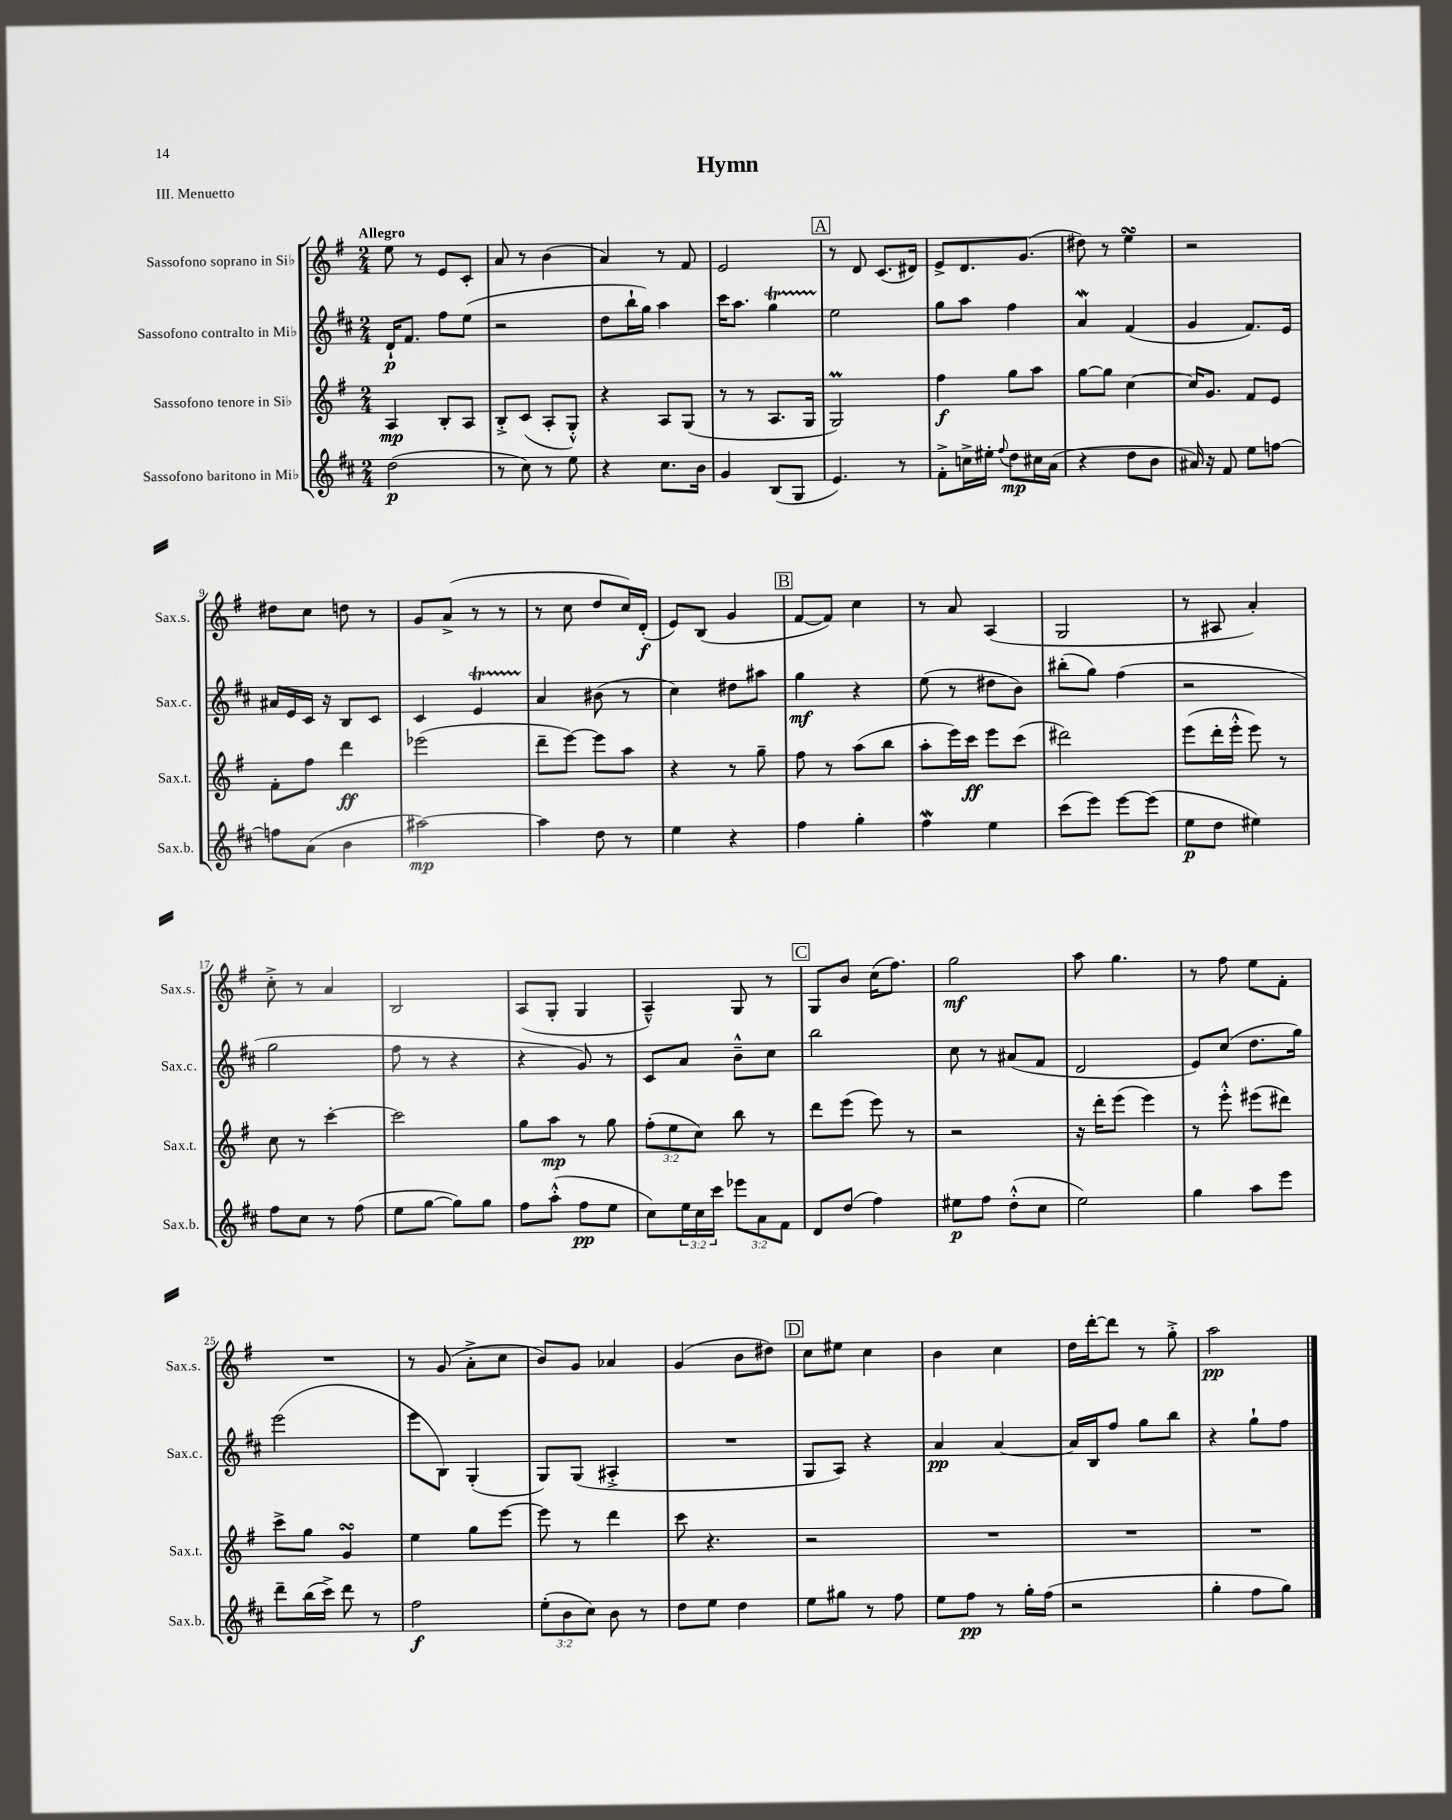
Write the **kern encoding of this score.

**kern	**kern	**kern	**kern
*staff4	*staff3	*staff2	*staff1
*clefG2	*clefG2	*clefG2	*clefG2
*k[f#c#]	*k[f#]	*k[f#c#]	*k[f#]
*M2/4	*M2/4	*M2/4	*M2/4
(2dd	4A	16d`	8ee
.	.	8.f#	.
.	.	.	8r
.	8B'	8ff#	8e
.	8A	(8ee	8c'
=	=	=	=
8r	8B'^	2r	8a
8cc#)	(8c	.	8r
8r	8A'	.	(4b
8ee	8G'^^)	.	.
=	=	=	=
4r	4r	8dd	4a)
.	.	16bb`	.
.	.	16gg)	.
8.cc#	8A	4aa	8r
.	(8G	.	8f#
16b	.	.	.
=	=	=	=
4g	8r	16ccc#	2e
.	.	8.aa	.
.	8r	.	.
(8B	8.A	4gg	.
8G	.	.	.
.	16G	.	.
=	=	=	=
4.e)	2G)	2ee	8r
.	.	.	8d
.	.	.	(8.c
8r	.	.	.
.	.	.	16d#)
=	=	=	=
8f#'^	4ff#	8gg	8e^
16cc^	.	8aa	8.d
16ee#'	.	.	.
8qqff#	.	.	.
8dd	8gg	4ff#	.
.	.	.	(8.g
16cc#	8aa	.	.
(16a	.	.	.
=	=	=	=
4r	[8gg	4a	8dd#)
.	8gg]	.	8r
8dd	[4cc	(4f#	4ee
8b	.	.	.
=	=	=	=
16a#)	16cc]	4g	2r
16r	8.g	.	.
8f#	.	.	.
8ee	8f#	8.f#)	.
[8ff	8e	.	.
.	.	16e	.
=	=	=	=
8ff]	8f#'	16a#	8dd#
.	.	16e	.
(8a	8ff#	16c#	8cc
.	.	16r	.
4b	4ddd	8B	8dd
.	.	8c#	8r
=	=	=	=
[2aa#)	(2eee-	4c#	8g
.	.	.	(8a^
.	.	4e	8r
.	.	.	8r
=	=	=	=
4aa#]	8ddd~	4a	8r
.	[8eee)	.	8cc
8dd	8eee]	(8b#	8dd
8r	8aa	8r	16cc)
.	.	.	(16d'
=	=	=	=
4ee	4r	4cc#)	8e)
.	.	.	(8B
4r	8r	8dd#	4g
.	8gg~	8aa#	.
=	=	=	=
4ff#	8ff#	4gg	[8f#
.	8r	.	8f#])
4gg'	(8aa	4r	4cc
.	8bb	.	.
=	=	=	=
4ff#	8aa'	(8ee	8r
.	16eee)	8r	8a
.	16ccc	.	.
4ee	8eee	8dd#	(4A
.	(8ccc	8b)	.
=	=	=	=
(8ccc#	2ddd#)	(8bb#'	2G
8eee)	.	8gg)	.
[8eee	.	(4ff#	.
(8eee]	.	.	.
=	=	=	=
8ee	(8eee	2r	8r
8dd	16ddd'	.	8A#
.	16eee'^^	.	.
4ee#)	8eee)	.	4a')
.	8r	.	.
=	=	=	=
8ff#	8cc	2gg	8cc'^
8cc#	8r	.	8r
8r	[4ccc'	.	4a
(8ff#	.	.	.
=	=	=	=
8ee	2ccc]	8ff#	2B
[8gg	.	8r	.
8gg])	.	4r	.
8gg	.	.	.
=	=	=	=
8ff#	8gg	4r	(8A
(8aa'^^	8aa	.	8G'
8ff#	8r	8g)	4G
8ee	8gg	8r	.
=	=	=	=
8cc#)	(12ff#'	8c#	4A~^^)
.	12ee	.	.
24ee	.	8a	.
24cc#	12cc)	.	.
24ccc#	.	.	.
12eee-	8bb	8b~^^	8G
12a	.	.	.
.	8r	8cc#	8r
12f#	.	.	.
=	=	=	=
8d	8ddd	2bb	8G
(8dd	(8eee	.	8b
4ff#)	8eee)	.	(16cc
.	.	.	8.ff#)
.	8r	.	.
=	=	=	=
8ee#	2r	8cc#	2gg
8ff#	.	8r	.
(8dd'^^	.	(8a#	.
8cc#	.	8f#	.
=	=	=	=
2ee)	16r	2d	8aa
.	16ddd'	.	.
.	(8eee	.	4.gg
.	4eee)	.	.
=	=	=	=
4gg	8r	8e)	8r
.	8eee'^^	(8cc#	8ff#
8aa	(8eee#	8.dd	8ee
8eee	8ddd#)	.	8f#'
.	.	16gg)	.
=	=	=	=
8ddd~	8ccc^	(2eee	2r
(16bb	8gg	.	.
16ccc#^)	.	.	.
8ddd	4g	.	.
8r	.	.	.
=	=	=	=
2ff#	4ee	8eee	8r
.	.	8B)	(8g
.	8gg	(4G'	8a'^
.	[8eee	.	8cc
=	=	=	=
(12ee'	8eee]	8G)	8b)
12b	.	.	.
.	8r	(8G	8g
12cc#)	.	.	.
8b	4ddd	4A#'^	4a-
8r	.	.	.
=	=	=	=
8dd	8ccc	2r	(4g
8ee	4.r	.	.
4dd	.	.	8b
.	.	.	8dd#)
=	=	=	=
8ee	2r	8G	8cc
8gg#	.	8A)	8ee#
8r	.	4r	4cc
8ff#	.	.	.
=	=	=	=
8ee	2r	4a	4b
8ff#	.	.	.
8r	.	[4a	4cc
16gg'	.	.	.
(16ff#	.	.	.
=	=	=	=
2r	2r	16a]	16dd
.	.	16B	[16ddd'
.	.	8ff#	8ddd]
.	.	8gg	8r
.	.	8bb	8gg'^
=	=	=	=
4gg'	2r	4r	2aa
8ff#	.	8gg`	.
8gg)	.	8ff#	.
==	==	==	==
*-	*-	*-	*-
